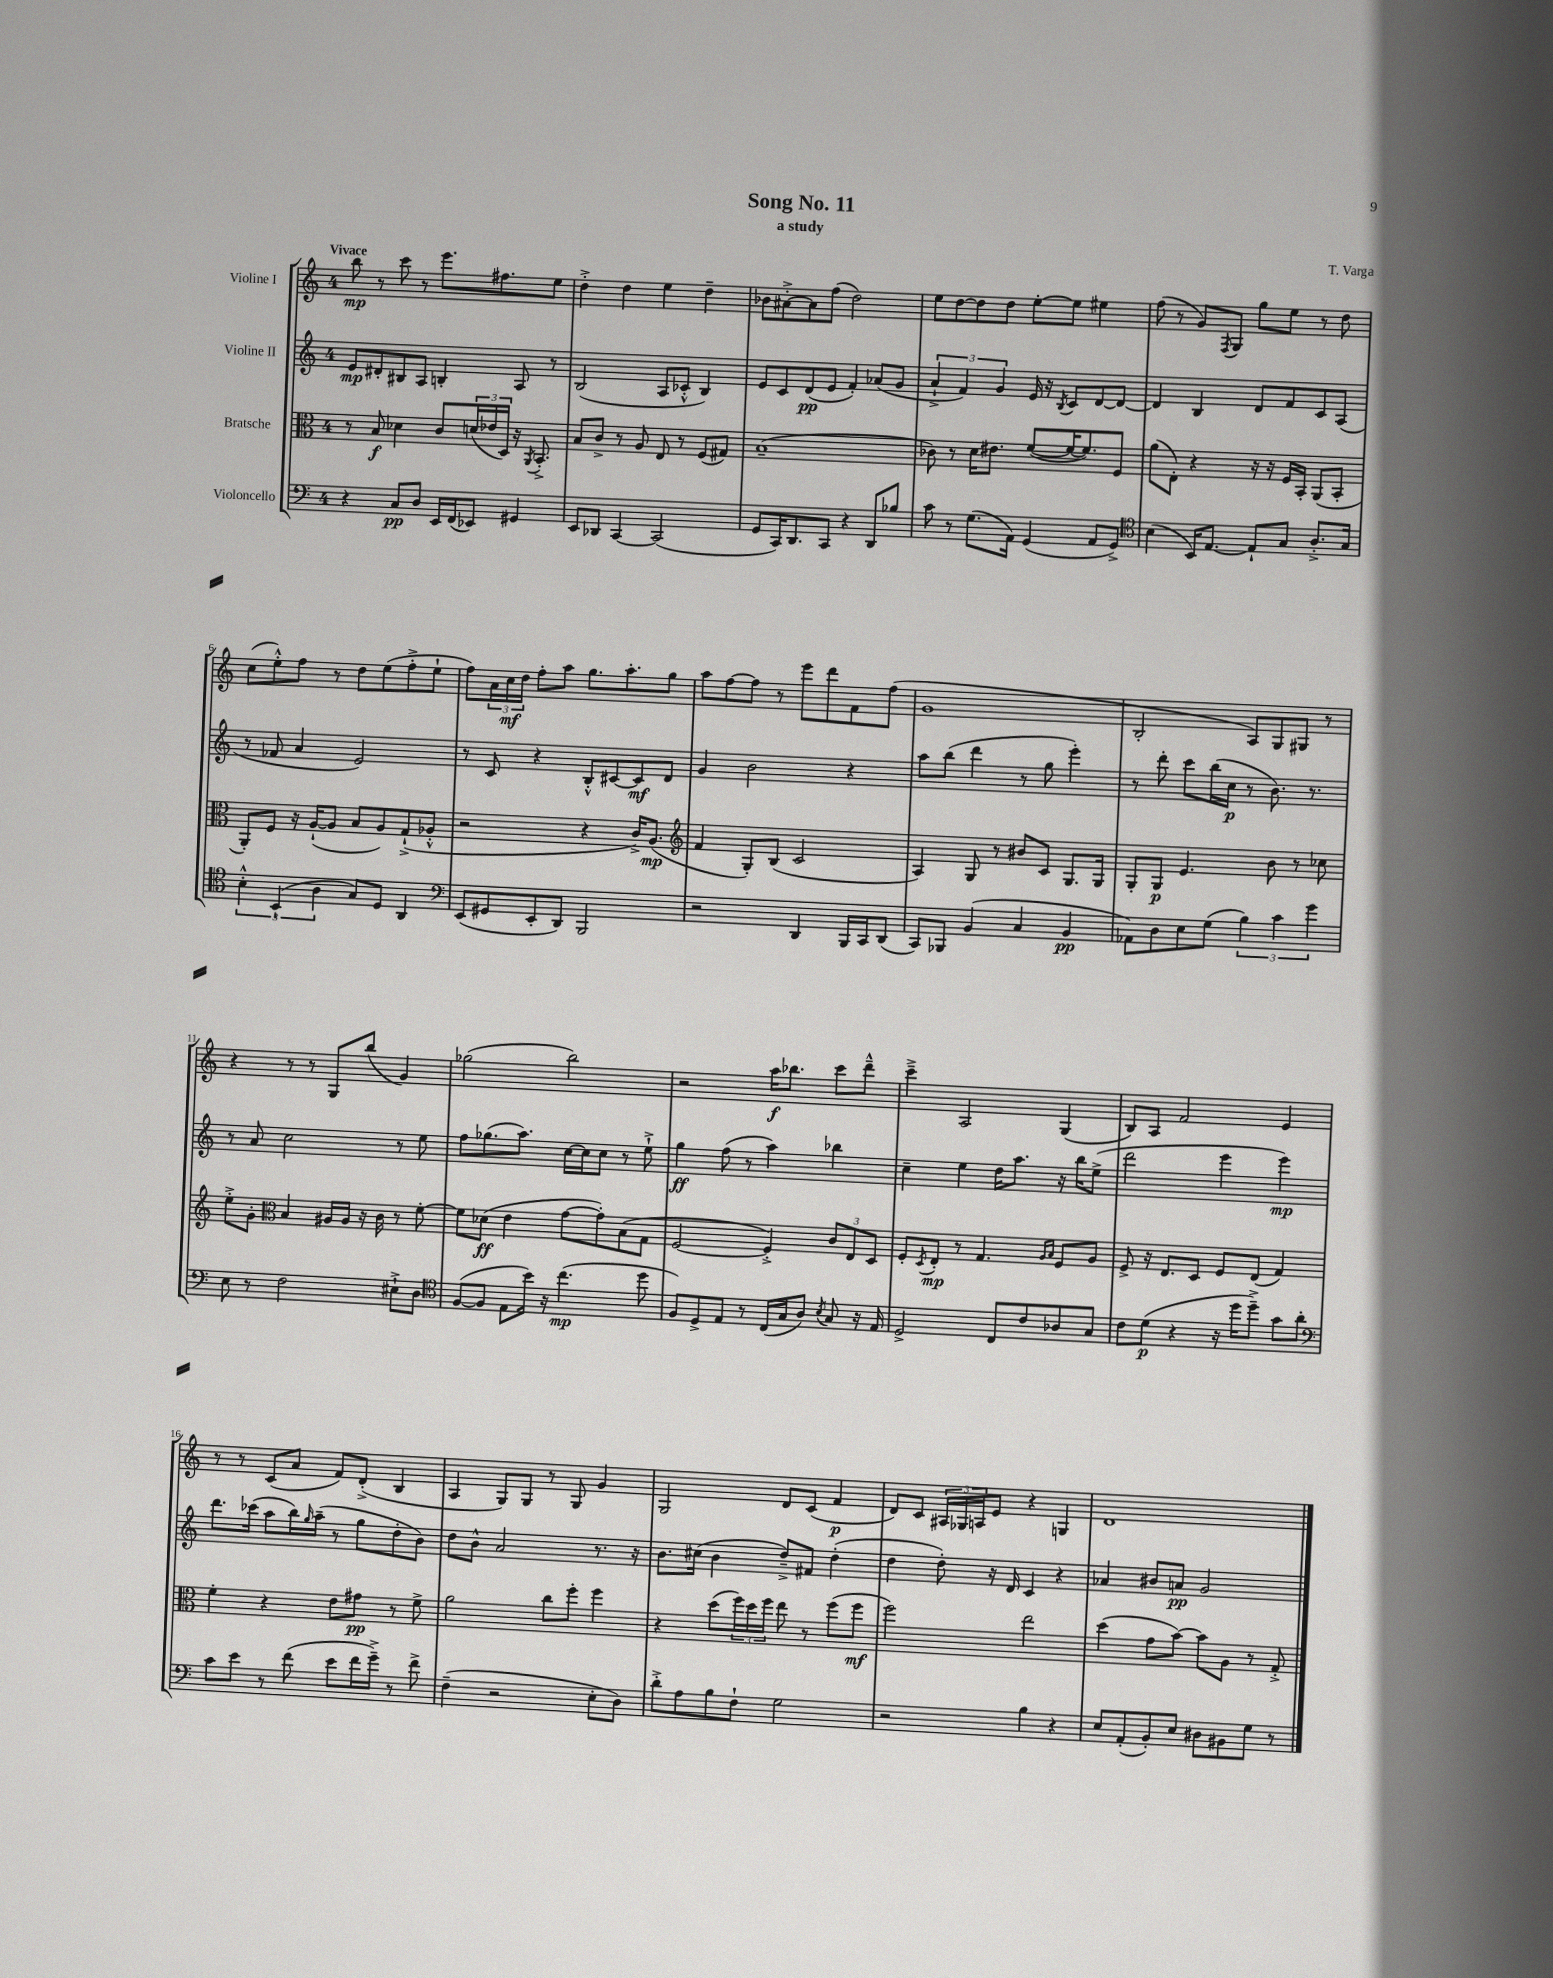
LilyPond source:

\header { title = "Song No. 11" composer = "T. Varga" subtitle = "a study" }
<<
\new StaffGroup <<
\new Staff = "s0" \with { instrumentName = "Violine I" } {
    \clef treble \key c \major \once \override Staff.TimeSignature.style = #'single-digit \time 4/4 \tempo "Vivace"
    b''8\mp r8 c'''8 r8 e'''8. fis''8. e''8 |
    d''4-.-> d''4 e''4 d''4-- |
    bes'8 ais'8~-.-> ais'8 f''8( d''2) |
    e''8 d''8~ d''8 d''8 e''8~-. e''8 eis''4 |
    f''8( r8 g'8) \acciaccatura { f8 } g8 g''8 e''8 r8 d''8 |
    c''8( e''8-.-^) f''8 r8 d''8 e''8( f''8-.-> e''8-! |
    f''8) \tuplet 3/2 { a'16 c''16\mf d''16 } f''8-. a''8 g''8. a''8.-. g''8 |
    a''8 f''8~ f''8 r8 e'''8 d'''8 f'8 f''8( |
    g'1 |
    b2-. a8) g8 gis8 r8 |
    r4 r8 r8 g8 b''8( g'4) |
    ges''2( b''2) |
    r2 a''16\f bes''8. c'''8 d'''8---^ |
    c'''4---> a2 g4( |
    b8) a8 f'2 e'4 |
    r8 r8 c'8( a'8 f'8) d'8-.->( b4 |
    a4 g8) g8 r8 g8 g'4 |
    g2 d'8 c'8( f'4\p |
    d'8) c'8 \tuplet 3/2 { ais16 ges16 a16 } e'8 r4 g4 |
    d'1 \bar "|." |
}
\new Staff = "s1" \with { instrumentName = "Violine II" } {
    \clef treble \key c \major \once \override Staff.TimeSignature.style = #'single-digit \time 4/4
    e'8\mp dis'8-. bis8 a8 b4-. a8 r8 |
    b2( a8 ces'8-.-^ b4) |
    e'8 c'8 d'8\pp( e'8 f'4-.) aes'8( g'8 |
    \tuplet 3/2 { a'4-!-> f'4) g'4 } e'16 r16 \acciaccatura { b8 } c'8 d'8~ d'8~ |
    d'4 b4 d'8 f'8 c'8 a8( |
    r8 fes'8 a'4 e'2) |
    r8 c'8 r4 b8-.-^ cis'8~ cis'8\mf d'8 |
    g'4 b'2 r4 |
    a''8 b''8( d'''4 r8 g''8 e'''4-.) |
    r8 d'''8-. c'''8 b''16( c''16\p r8 b'8.) r8. |
    r8 a'8 c''2 r8 e''8 |
    f''8 ges''8.( a''8.) c''16~ c''16 c''8 r8 e''8-!-> |
    g''4\ff f''8( r8 a''4) bes''4 |
    c''4-- e''4 d''16 a''8. r16 b''16 e''8->( |
    d'''2 e'''4 e'''4\mp) |
    d'''8. ces'''16( a''8 b''16) \grace { g''16 } a''16--( r8 g''8 d''8-. b'8) |
    d''8 b'8-^ a'2 r8. r16 |
    b'8. cis''16( b'4 d''8--->) fis'8 d''4-.( |
    d''4 d''8-.) r16 d'16 c'4 r4 |
    aes'4 bis'8 a'8\pp g'2 \bar "|." |
}
\new Staff = "s2" \with { instrumentName = "Bratsche" } {
    \clef alto \key c \major \once \override Staff.TimeSignature.style = #'single-digit \time 4/4
    r8 b8\f des'4 c'8 \tuplet 3/2 { d'16( ees'16 d16) } r16 \acciaccatura { a,8 } b,8.-.-> |
    b8 c'8-> r8 a8 e8 r8 f8( gis8) |
    b1--( |
    ces'8) r8 d'16 eis'8. f'8~( f'16~ f'8.) f8 |
    a'8( e8-.) r4 r16 r16 f16 b,16-. a,8( b,8-. |
    a,8-.) f8 r16 a16~-!( a8 b8 a8) g8-!->( aes8-.-^ |
    r2 r4 c'16->) a8.\mp( |
    \clef treble f'4 g8-.) b8( c'2 |
    a4) g8 r8 bis'8 c'8 g8. g16 |
    g8-. g8\p e'4. b'8 r8 ces''8 |
    e''8-.-> g'8-. \clef alto b4 ais16 ais16 r16 c'16 r8 f'8~-. |
    f'8 des'8\ff( e'4 g'8~ g'8-.) b8( g8 |
    f2~ f4-.->) \tuplet 3/2 { c'8 e8 d8 } |
    f8-. \acciaccatura { d8 } e8-.\mp r8 g4. \grace { a16 b16 } f8 a8 |
    f8-> r16 e8. d8 f8 e8( g4) |
    f'4-. r4 e'8 gis'8\pp r8 f'8-> |
    a'2 c''8 f''8-. f''4 |
    r4 d''8( \tuplet 3/2 { f''16) d''16 f''16 } e''8 r8 f''8( f''8\mf |
    f''2) e''2 |
    d''4( g'8 b'8~) b'8 a8 r8 g8-.-> \bar "|." |
}
\new Staff = "s3" \with { instrumentName = "Violoncello" } {
    \clef bass \key c \major \once \override Staff.TimeSignature.style = #'single-digit \time 4/4
    r4 c8\pp d8 e,16 f,16( ees,8) gis,4 |
    e,8 des,8 c,4~ c,2( |
    g,8 c,16) d,8. c,8 r4 d,8 bes8 |
    c'8 r8 g8.( a,16) g,4( a,8 g,8->) |
    \clef tenor b4( b,16) e8.~ e8-! g8 a8.-.-> g16 |
    \tuplet 3/2 { b4-.-^ b,4-!( a4 } g8) d8 a,4 |
    \clef bass e,8( gis,8 e,8-. d,8) b,,2 |
    r2 d,4 b,,16 c,16 d,8( |
    c,8) bes,,8 b,4( c4 b,4\pp |
    aes,8) d8 e8 g8( \tuplet 3/2 { b4) c'4 g'4 } |
    e8 r8 f2 eis8-!-> d8 |
    \clef tenor f8~( f8 e8 b'16) r16 c''4.\mp( d''8 |
    f8) d8-> e8 r8 c16( g16 a8) \acciaccatura { b8 } g8 r16 e16 |
    d2-> c8 c'8 aes8 g8 |
    c'8 d'8\p( r4 r16 d''16 d''8--->) g'8 a'8-. |
    \clef bass c'8 e'8 r8 f'8( e'8 f'16 g'16--->) r8 f'8-> |
    f4--( r2 e8-. d8) |
    d'8-.-> a8 b8 f8-! g2 |
    r2 b4 r4 |
    e8 a,8-.( b,8-.) e8 dis8 bis,8 g8 r8 \bar "|." |
}
>>
>>
